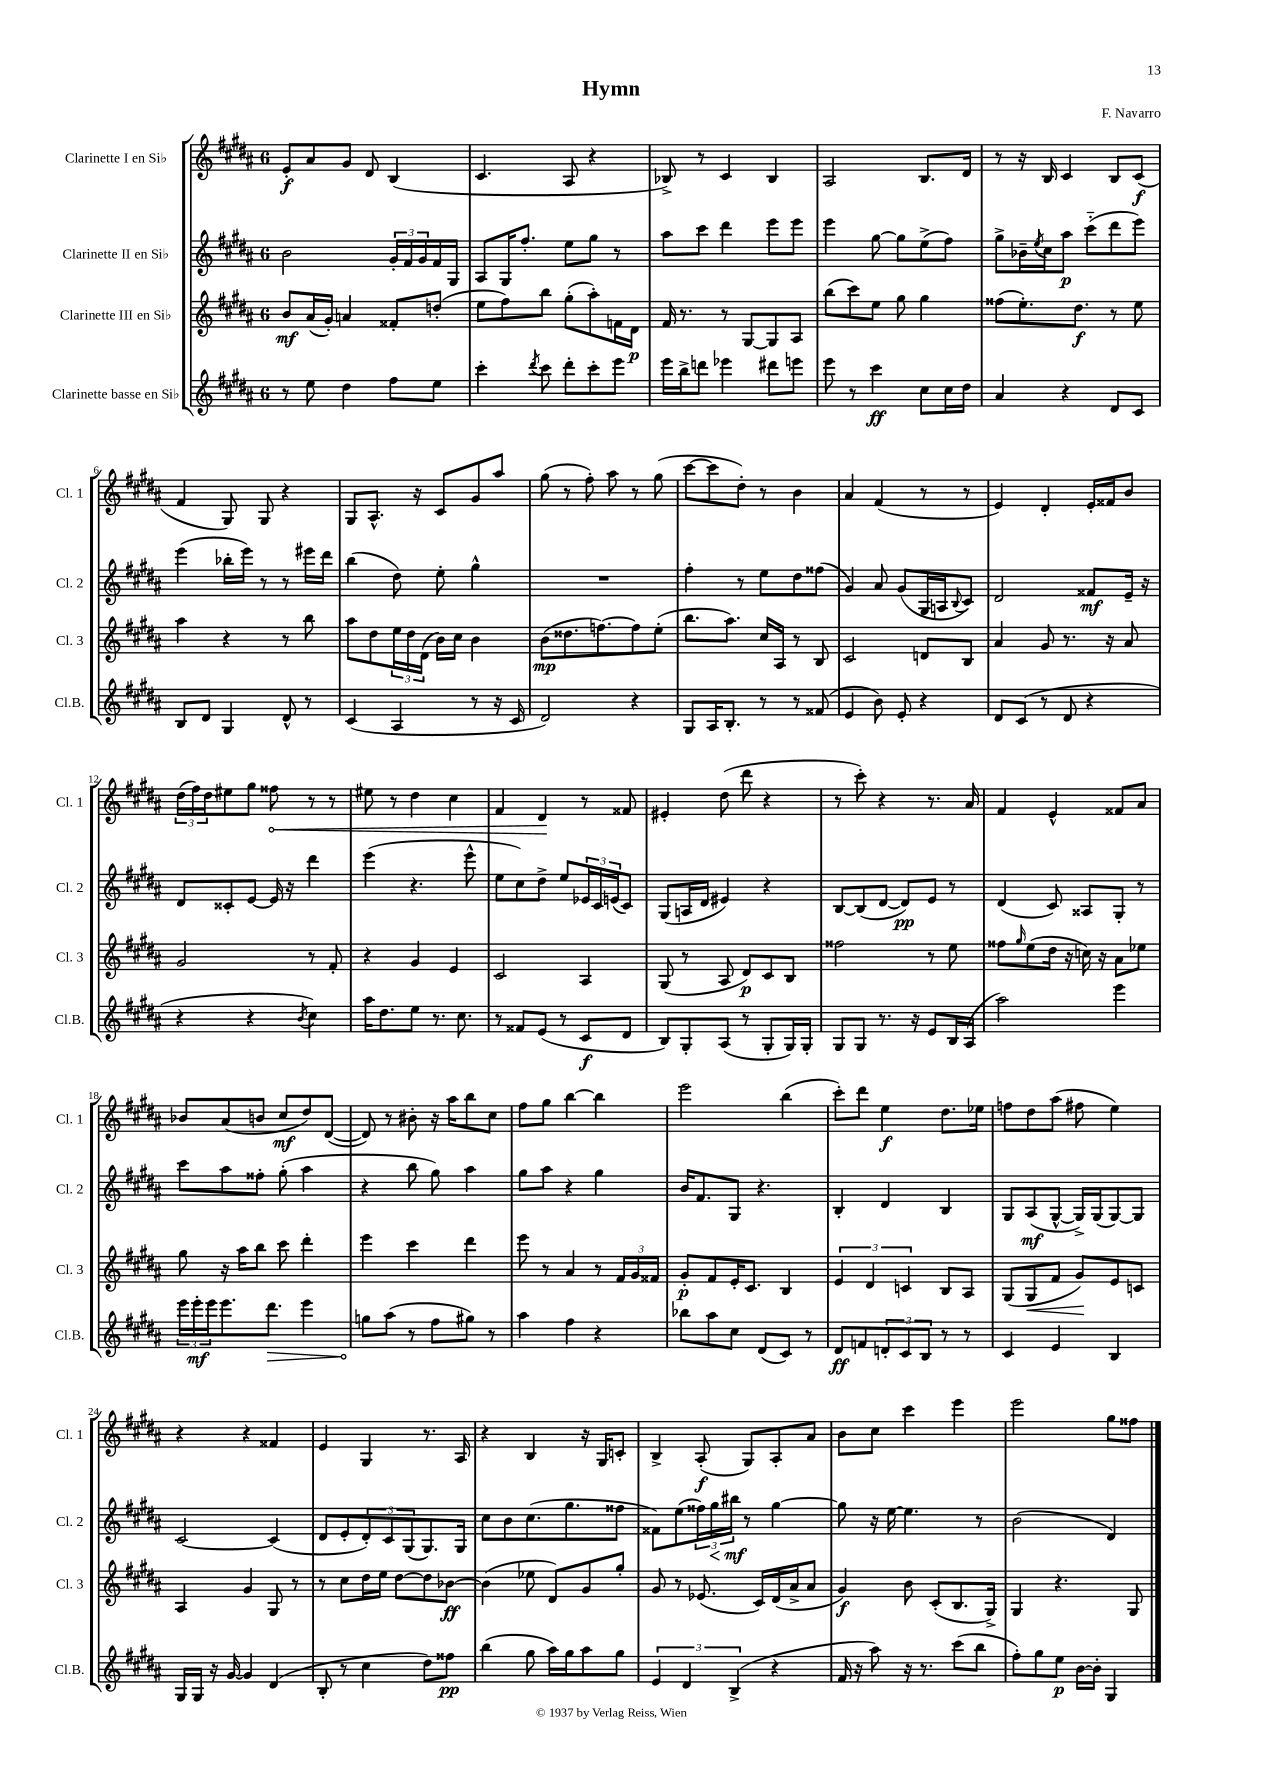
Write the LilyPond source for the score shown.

\header { title = "Hymn" composer = "F. Navarro" }
<<
\new StaffGroup <<
\new Staff = "s0" \with { instrumentName = "Clarinette I en Sib" shortInstrumentName = "Cl. 1" } {
    \clef treble \key b \major \once \override Staff.TimeSignature.style = #'single-digit \time 6/8
    e'8-.\f ais'8 gis'8 dis'8 b4( |
    cis'4. ais8 r4 |
    bes8->) r8 cis'4 bes4 |
    ais2 b8. dis'16 |
    r8 r16 b16 cis'4 b8 cis'8\f( |
    fis'4 gis8) gis8 r4 |
    gis8 ais8.-^ r16 cis'8 gis'8 ais''8 |
    gis''8( r8 fis''8-.) ais''8 r8 gis''8( |
    cis'''8~ cis'''8 dis''8-.) r8 b'4 |
    ais'4 fis'4( r8 r8 |
    e'4) dis'4-. e'16-. fisis'16 b'8 |
    \tuplet 3/2 { dis''16( fis''16) dis''16 } eis''8 gis''8 \once \override Hairpin.circled-tip = ##t fisis''8\< r8 r8 |
    eis''8 r8 dis''4 cis''4 |
    fis'4 dis'4\! r8 fisis'8 |
    eis'4-. dis''8( dis'''8 r4 |
    r8 cis'''8-.) r4 r8. ais'16 |
    fis'4 e'4-^ fisis'8 ais'8 |
    bes'8 ais'8( b'8 cis''8\mf dis''8) dis'8~( |
    dis'8) r8 bis'8-. r16 ais''16 b''8 cis''8 |
    fis''8 gis''8 b''4~ b''4 |
    e'''2 b''4( |
    cis'''8-.) dis'''8 e''4\f dis''8. ees''16 |
    f''8 dis''8 ais''8( fis''8 e''4) |
    r4 r4 fisis'4 |
    e'4 gis4 r8. ais16 |
    r4 b4 r16 gis16 c'8-. |
    b4-> ais8-.\f( gis8) ais8-. ais'8 |
    b'8 cis''8 cis'''4 e'''4 |
    e'''2 gis''8 fisis''8 \bar "|." |
}
\new Staff = "s1" \with { instrumentName = "Clarinette II en Sib" shortInstrumentName = "Cl. 2" } {
    \clef treble \key b \major \once \override Staff.TimeSignature.style = #'single-digit \time 6/8
    b'2 \tuplet 3/2 { gis'16-. fis'16 gis'16 } fis'16 gis16 |
    ais8 gis16 fis''8.-. e''8 gis''8 r8 |
    ais''8 cis'''8 dis'''4 e'''8 e'''8 |
    e'''4 gis''8~ gis''8 e''8->( fis''8) |
    gis''8-> bes'16-- \acciaccatura { e''8 } cis''16 ais''8\p cis'''8-_( dis'''8 e'''8) |
    e'''4( bes''16-. e'''16) r8 r8 eis'''16 dis'''16 |
    b''4( dis''8) e''8-. gis''4-^ |
    R2. |
    fis''4-. r8 e''8 dis''8 fisis''8( |
    gis'4) ais'8 gis'8( gis16 a16 \appoggiatura { b8 } cis'8) |
    dis'2 fisis'8\mf e'16-- r16 |
    dis'8 cisis'8-. e'8~ e'16 r16 dis'''4 |
    e'''4( r4. e'''8-^ |
    e''8 cis''8) dis''8-> e''8 \tuplet 3/2 { ees'16 cis'16 e'16( } cis'8) |
    gis8( a16 dis'16 eis'4) r4 |
    b8~ b8( dis'8~ dis'8\pp) e'8 r8 |
    dis'4( cis'8) aisis8 gis8-. r8 |
    cis'''8 ais''8 fisis''8-. gis''8-.( ais''4 |
    r4 b''8 gis''8) ais''4 |
    gis''8 ais''8 r4 gis''4 |
    b'16 fis'8. gis8 r4. |
    b4-. dis'4 b4 |
    gis8 ais8\mf( gis8~-^ gis16->) gis16( gis8~) gis8 |
    cis'2~ cis'4( |
    dis'8 e'8-. \tuplet 3/2 { dis'8-.) cis'8 gis8( } gis8.) gis16 |
    cis''8 b'8 cis''8.( gis''8. fisis''8 |
    fisis'8) e''8( \tuplet 3/2 { fisis''16) gis''16\< bis''16\mf\! } r8 gis''4~ |
    gis''8 r16 e''16~ e''4. r8 |
    b'2( dis'4) \bar "|." |
}
\new Staff = "s2" \with { instrumentName = "Clarinette III en Sib" shortInstrumentName = "Cl. 3" } {
    \clef treble \key b \major \once \override Staff.TimeSignature.style = #'single-digit \time 6/8
    b'8\mf ais'16( gis'16-.) a'4 fisis'8-. d''8-.( |
    e''8 fis''8) b''8 gis''8-.( ais''8-.) f'16 dis'16\p |
    fis'16 r8. r8 gis8~ gis8 ais8 |
    b''8( cis'''8) e''8 gis''8 gis''4 |
    fisis''8( e''8.-.) dis''8.\f r8 e''8 |
    ais''4 r4 r8 b''8 |
    ais''8 dis''8 \tuplet 3/2 { e''16 dis''16 dis'16( } b'16) cis''16 b'4 |
    b'8\mp( disis''8. f''8.~) f''8 e''8-.( |
    b''8. ais''8.) cis''16 ais16 r8 b8 |
    cis'2 d'8 b8 |
    ais'4 gis'8 r8. r16 ais'8 |
    gis'2 r8 fis'8-. |
    r4 gis'4 e'4 |
    cis'2 ais4 |
    gis8( r8 ais8 dis'8\p) cis'8 b8 |
    fisis''2 r8 e''8 |
    fisis''8 \grace { gis''16 } e''8( dis''16 r16 c''16) r16 ais'8 ees''8 |
    gis''8 r16 ais''16 b''8 cis'''8 dis'''4-. |
    e'''4 cis'''4 dis'''4 |
    e'''8 r8 ais'4 r8 \tuplet 3/2 { fis'16 gis'16 fisis'16 } |
    gis'8-.\p fis'8 e'16-. cis'8. b4 |
    \tuplet 3/2 { e'4 dis'4 c'4 } b8 ais8 |
    gis8( gis8\< fis'8 gis'8\!) e'8 c'8 |
    ais4 gis'4 gis8 r8 |
    r8 cis''8 dis''16 e''16 dis''8~ dis''8 bes'8~\ff |
    bes'4( ees''8 dis'8) gis'8 gis''8-. |
    gis'8 r8 ees'8.( cis'16) dis'16( ais'16-> ais'8 |
    gis'4\f) b'8 cis'8-.( b8. gis16->) |
    gis4 r4. gis8 \bar "|." |
}
\new Staff = "s3" \with { instrumentName = "Clarinette basse en Sib" shortInstrumentName = "Cl.B." } {
    \clef treble \key b \major \once \override Staff.TimeSignature.style = #'single-digit \time 6/8
    r8 e''8 dis''4 fis''8 e''8 |
    cis'''4-. \acciaccatura { dis'''8 } cis'''8 dis'''8-. cis'''8-. e'''8 |
    e'''16 b''16-> d'''8 ees'''4 dis'''8 e'''8 |
    e'''8 r8 cis'''4\ff cis''8 cis''16 dis''16 |
    ais'4 r4 dis'8 cis'8 |
    b8 dis'8 gis4 dis'8-^ r8 |
    cis'4( ais4 r8 r16 cis'16 |
    dis'2) r4 |
    gis8 ais16 b8.-. r8 r8 fisis'8( |
    e'4 b'8) e'8-. r4 |
    dis'8 cis'8( r8 dis'8 r4 |
    r4 r4 \acciaccatura { b'8 } cis''4) |
    ais''16 dis''8. e''8 r8. cis''8. |
    r8 fisis'8 e'8( r8 cis'8\f dis'8 |
    b8) gis8-. ais8( r8 gis8-. gis16) gis16-. |
    gis8 gis8 r8. r16 e'8 b16 ais16( |
    ais''2) e'''4 |
    \tuplet 3/2 { e'''16 e'''16-.\mf e'''16 } e'''8. \once \override Hairpin.circled-tip = ##t dis'''8.\> e'''4 |
    g''8\! ais''8( r8 fis''8 gis''8) r8 |
    ais''4 fis''4 r4 |
    bes''8 ais''8 cis''8 dis'8( cis'8) r8 |
    dis'8\ff f'8 \tuplet 3/2 { d'8-. cis'8 b8 } r8 r8 |
    cis'4 e'4 b4 |
    gis16 gis16 r16 gis'16~ gis'4 dis'4( |
    b8-. r8 cis''4 dis''8) fisis''8\pp |
    b''4( gis''8 ais''16) gis''16 ais''8 gis''8 |
    \tuplet 3/2 { e'4 dis'4 b4->( } r4 |
    fis'16 r16 ais''8) r16 r8. cis'''8( b''8 |
    fis''8-.) gis''8 e''8\p b'16~ b'16-. gis4 \bar "|." |
}
>>
>>
